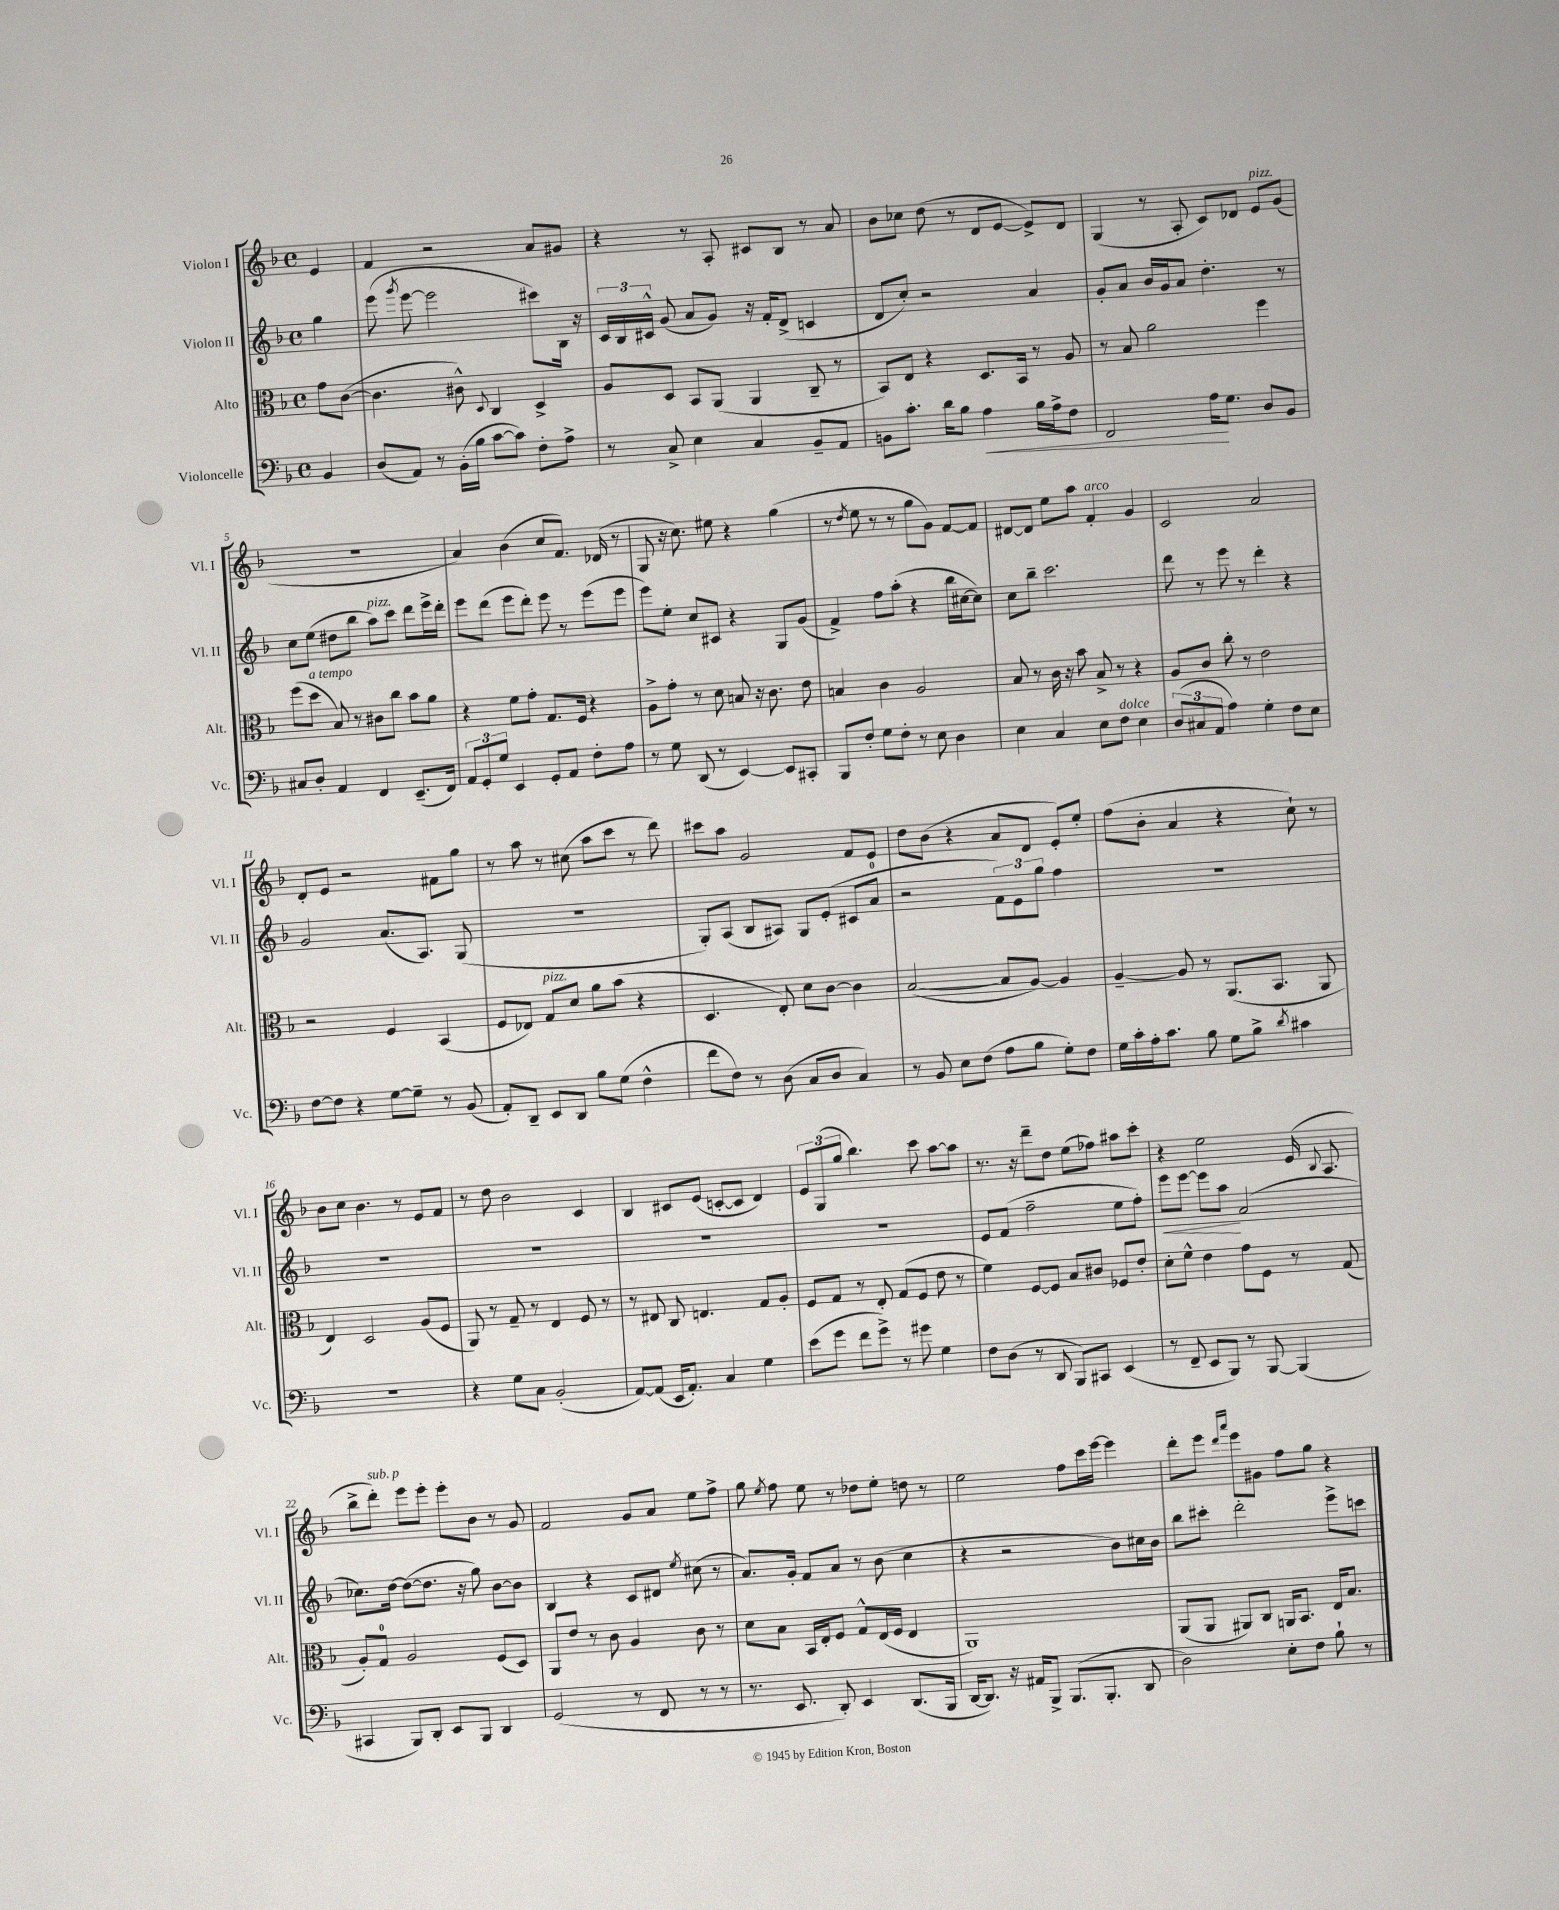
<<
\new StaffGroup <<
\new Staff = "s0" \with { instrumentName = "Violon I" shortInstrumentName = "Vl. I" } {
    \clef treble \key f \major \defaultTimeSignature \time 4/4 \partial 4
    \autoBeamOff e'4 |
    f'4 r2 a'8[ gis'8] |
    r4 r8 a8-. cis'8[ bes8] r8 a'8 |
    bes'8[ ces''8] d''8( r8 d'8[ e'8]~ e'8[->) d'8] |
    g4( r8 a8-. c'8[) des'8] e'8[^\markup { \italic "pizz." } g'8]( |
    R1 |
    a'4) bes'4( c''8[ f'8.]) des'16( r8 |
    g8 r16 c''8.) eis''8 r4 g''4( |
    r8 \acciaccatura { d''8 } e''8 r8 r8 g''8[ g'8]) f'8[~ f'8] |
    dis'8[~ dis'8] e''8[ a''8] f'4-.^\markup { \italic "arco" } g'4 |
    c'2 a'2 |
    d'8[-. e'8] r2 fis'8[ g''8] |
    r8 a''8 r8 cis''8( a''8[ c'''8] r8 d'''8) |
    cis'''8[ a''8] g'2 f'8[ e'8] |
    d''8[ bes'8]( r4 a'8[ d'8] e'8[-.) e''8]-. |
    f''8[( bes'8]-. a'4 r4 c''8-!) r8 |
    bes'8[ c''8] bes'4. r8 e'8[ f'8] |
    r8 d''8 bes'2 c'4 |
    bes4 cis'8[ e'8]( c'8[~-. c'8] d'4) |
    \tuplet 3/2 { e'8[ g8( g''8] } bes''4.) c'''8 a''8[~ a''8] |
    r8. r16 d'''8[-- d''8] e''8[( fes''8]) ais''8[ c'''8]-. |
    r4 e''2 e'16( \appoggiatura { bes8 } a8. |
    bes''8[-> d'''8]-.^\markup { \italic "sub. p" }) e'''8[ e'''8]-. e'''8[-. bes'8] r8 g'8 |
    f'2 g'8[ a'8] e''8[ f''8]-> |
    g''8 \acciaccatura { e''8 } f''8 e''8 r8 des''8[ e''8]-. d''8 r8 |
    e''2 f''8[ c'''16 e'''16]~ e'''4 |
    d'''8[-. e'''8] \grace { d'''16[ a'''16] } e'''8[ gis'8] f''8[ g''8] r4 \bar "|." |
}
\new Staff = "s1" \with { instrumentName = "Violon II" shortInstrumentName = "Vl. II" } {
    \clef treble \key f \major \defaultTimeSignature \time 4/4 \partial 4
    \autoBeamOff g''4 |
    e'''8( \acciaccatura { g'''8 } e'''8~ e'''2 cis'''8[) bes16] r16 |
    \tuplet 3/2 { c'16[ bes16 cis'16]-^ } g'8( a'8[ g'8]) r16 f'16[-. d'8]->( c'4 |
    d'8[ c''8]-.) r2 a'4 |
    g'8[-. a'8] bes'16[ g'16 a'8] d''4.-. r8 |
    c''8[ e''8]( dis''8[ bes''8] a''8[^\markup { \italic "pizz." }) c'''8] d'''8[ e'''16-> d'''16]-. |
    e'''8[ d'''8]( e'''8[ d'''8]-.) e'''8 r8 e'''8[( e'''8] |
    e'''8[) e''8]-. c''8[ cis'8] r4 g8[ g'8]( |
    f'4->) f''8[ a''8]-.( r4 bes''16[ cis''16~ cis''8]) |
    c''8[ bes''8]-- c'''2. |
    d'''8 r8 e'''8 r8 d'''4-. r4 |
    g'2 a'8.[( a8.]) g8( |
    R1 |
    g8[-.) a8]( bes8[ ais8]) g8[ e'8]-.( cis'8[ a'8]-0 |
    r2 \tuplet 3/2 { f'8[) e'8 g''8] } f''4 |
    R1 |
    R1 |
    R1 |
    R1 |
    R1 |
    e'8[ f'8]( f''2-- e''8[ f''8]-.) |
    e'''8[\< e'''8]~ e'''8[ a''8]\! a'2( |
    ces''8.[) d''16]~ d''8[~( d''8.] r16 g''8) bes'8[~ bes'8] |
    bes4 r4 c'8[ dis'8] \acciaccatura { e''8 } cis''8( r8 |
    a'8.[) g'16]-. f'8[ a'8] r8 bes'8( c''4 |
    r4 r2 bes'8[) cis''16 bes'16] |
    bes''8[ cis'''8]-. d'''2-. e'''8[-> c'''8] \bar "|." |
}
\new Staff = "s2" \with { instrumentName = "Alto" shortInstrumentName = "Alt." } {
    \clef alto \key f \major \defaultTimeSignature \time 4/4 \partial 4
    \autoBeamOff g'8[ c'8]~( |
    c'4. cis'8-^) \appoggiatura { d8 } c4 d4-> |
    a8[ d8] bes,8[ a,8]( a,4 c8-- r8 |
    bes,8[) e8] r4 d8.[ bes,16] r8 a8 |
    r8 bes8 a'2 f''4 |
    f''8[( d''8]^\markup { \italic "a tempo" } bes8) r8 cis'8[ c''8] bes'8[ a'8] |
    r4 f'8[ g'8]-. g8.[ f16] r4 |
    a8[-> g'8]-. r8 d'8 b8 r16 c'8. e'8 |
    b4 c'4 a2 |
    bes8 r8 c'16 r16 bes'8 bes8-> r8 r4 |
    a8[ c'8] c''8-. r8 e'2 |
    r2 f4 bes,4( |
    f8[ ees8]) g8[^\markup { \italic "pizz." } d'8] a'8[ bes'8]( r4 |
    d4. e8-.) d'8[ c'8]~ c'4 |
    bes2~( bes8[ a8]~) a4 |
    a4~-- a8 r8 a,8.[( bes,8.] a,8 |
    e4) d2 a8[( f8] |
    a,8) r8 g8-- r8 e4 f8 r8 |
    r8 eis8 c8 e4. g8[ a8]-. |
    f8[ g8] r8 e8-. g8[( f8] e'8 r8 |
    f'4) f8[~ f8] bes8[ cis'8] fes8[ e'8]-. |
    d'8[-. f'8]-^ e'4 g'8[ f8] r8 g8( |
    a8[-.) g8]-0 a2 f8[( d8]) |
    a,8[ e'8] r8 c'8 a4 c'8 r8 |
    d'8[ bes8] bes,16[ e16-. f8] g8[-^ e16( f16] e4 |
    a,1) |
    a,8[( a,8] ais,8[) c8] a,16[ bes,8.] e16[ bes8.] \bar "|." |
}
\new Staff = "s3" \with { instrumentName = "Violoncelle" shortInstrumentName = "Vc." } {
    \clef bass \key f \major \defaultTimeSignature \time 4/4 \partial 4
    \autoBeamOff bes,4 |
    d8[( a,8]) r8 bes,16[-.( bes16] c'8[~ c'8]) f8[-. a8]-> |
    r8 c8-> e4 c4 bes,8[-- a,8] |
    b,8[ c'8.]-. d'16[ bes8] a4\< bes16[ a16-> f8] |
    f,2 a16[\! g8.] d8[ bes,8] |
    cis8[ d8]-. a,4 f,4 e,8.[--( f,16]) |
    \tuplet 3/2 { a,8[ g,8-. g8] } e,4 g,8[-. a,8] f8[-. a8] |
    r8 g8 d,8( r8 e,4~) e,8[ cis,8]-. |
    bes,,8[ f8]-. g8[ f8]-. r8 e8 d4 |
    e4 c4 e8[ f8]^\markup { \italic "dolce" } e4 |
    \tuplet 3/2 { d8[( cis8 a,8] } a4) g4-. f8[ e8] |
    f8[~ f8] r4 g8[~ g8]-- r8 bes,8( |
    a,8[-.) d,8]-- e,8[ d,8] bes8[ g8]( f4-^ |
    f'8[ f8]) r8 d8( c8[ d8] c4) |
    r8 bes,8 e8[ f8]( a8[ bes8] g8[-.) f8] |
    g16[ c'16-. a16-. c'8.] bes8 g8[ bes8]-> \acciaccatura { d'8 } cis'4 |
    r1 |
    r4 g8[ c8] bes,2-.( |
    a,8[~) a,8]( e,16[ a,8.]-.) c4 g4 |
    e'8[( g'8] f'8[ g'8]->) r8 gis'8 g4 |
    f8[ d8]( r8 d,8 bes,,8[) cis,8] e,4( |
    r8 f,8-- e,8[ bes,,8]) r8 bes,,8~ bes,,4( |
    cis,4 bes,,8[) d,8]-. e,8[ bes,,8] d,4 |
    g,2( r8 f,8 r8 r8 |
    r8. e,8. d,8-.) e,4 d,8.[( bes,,16] |
    d,16[~ d,8.]) r16 ais,16[ bes,,8]-> bes,,8.[( bes,,8.]-. d,8 |
    d2) e8[-. f8] bes8-! r8 \bar "|." |
}
>>
>>
